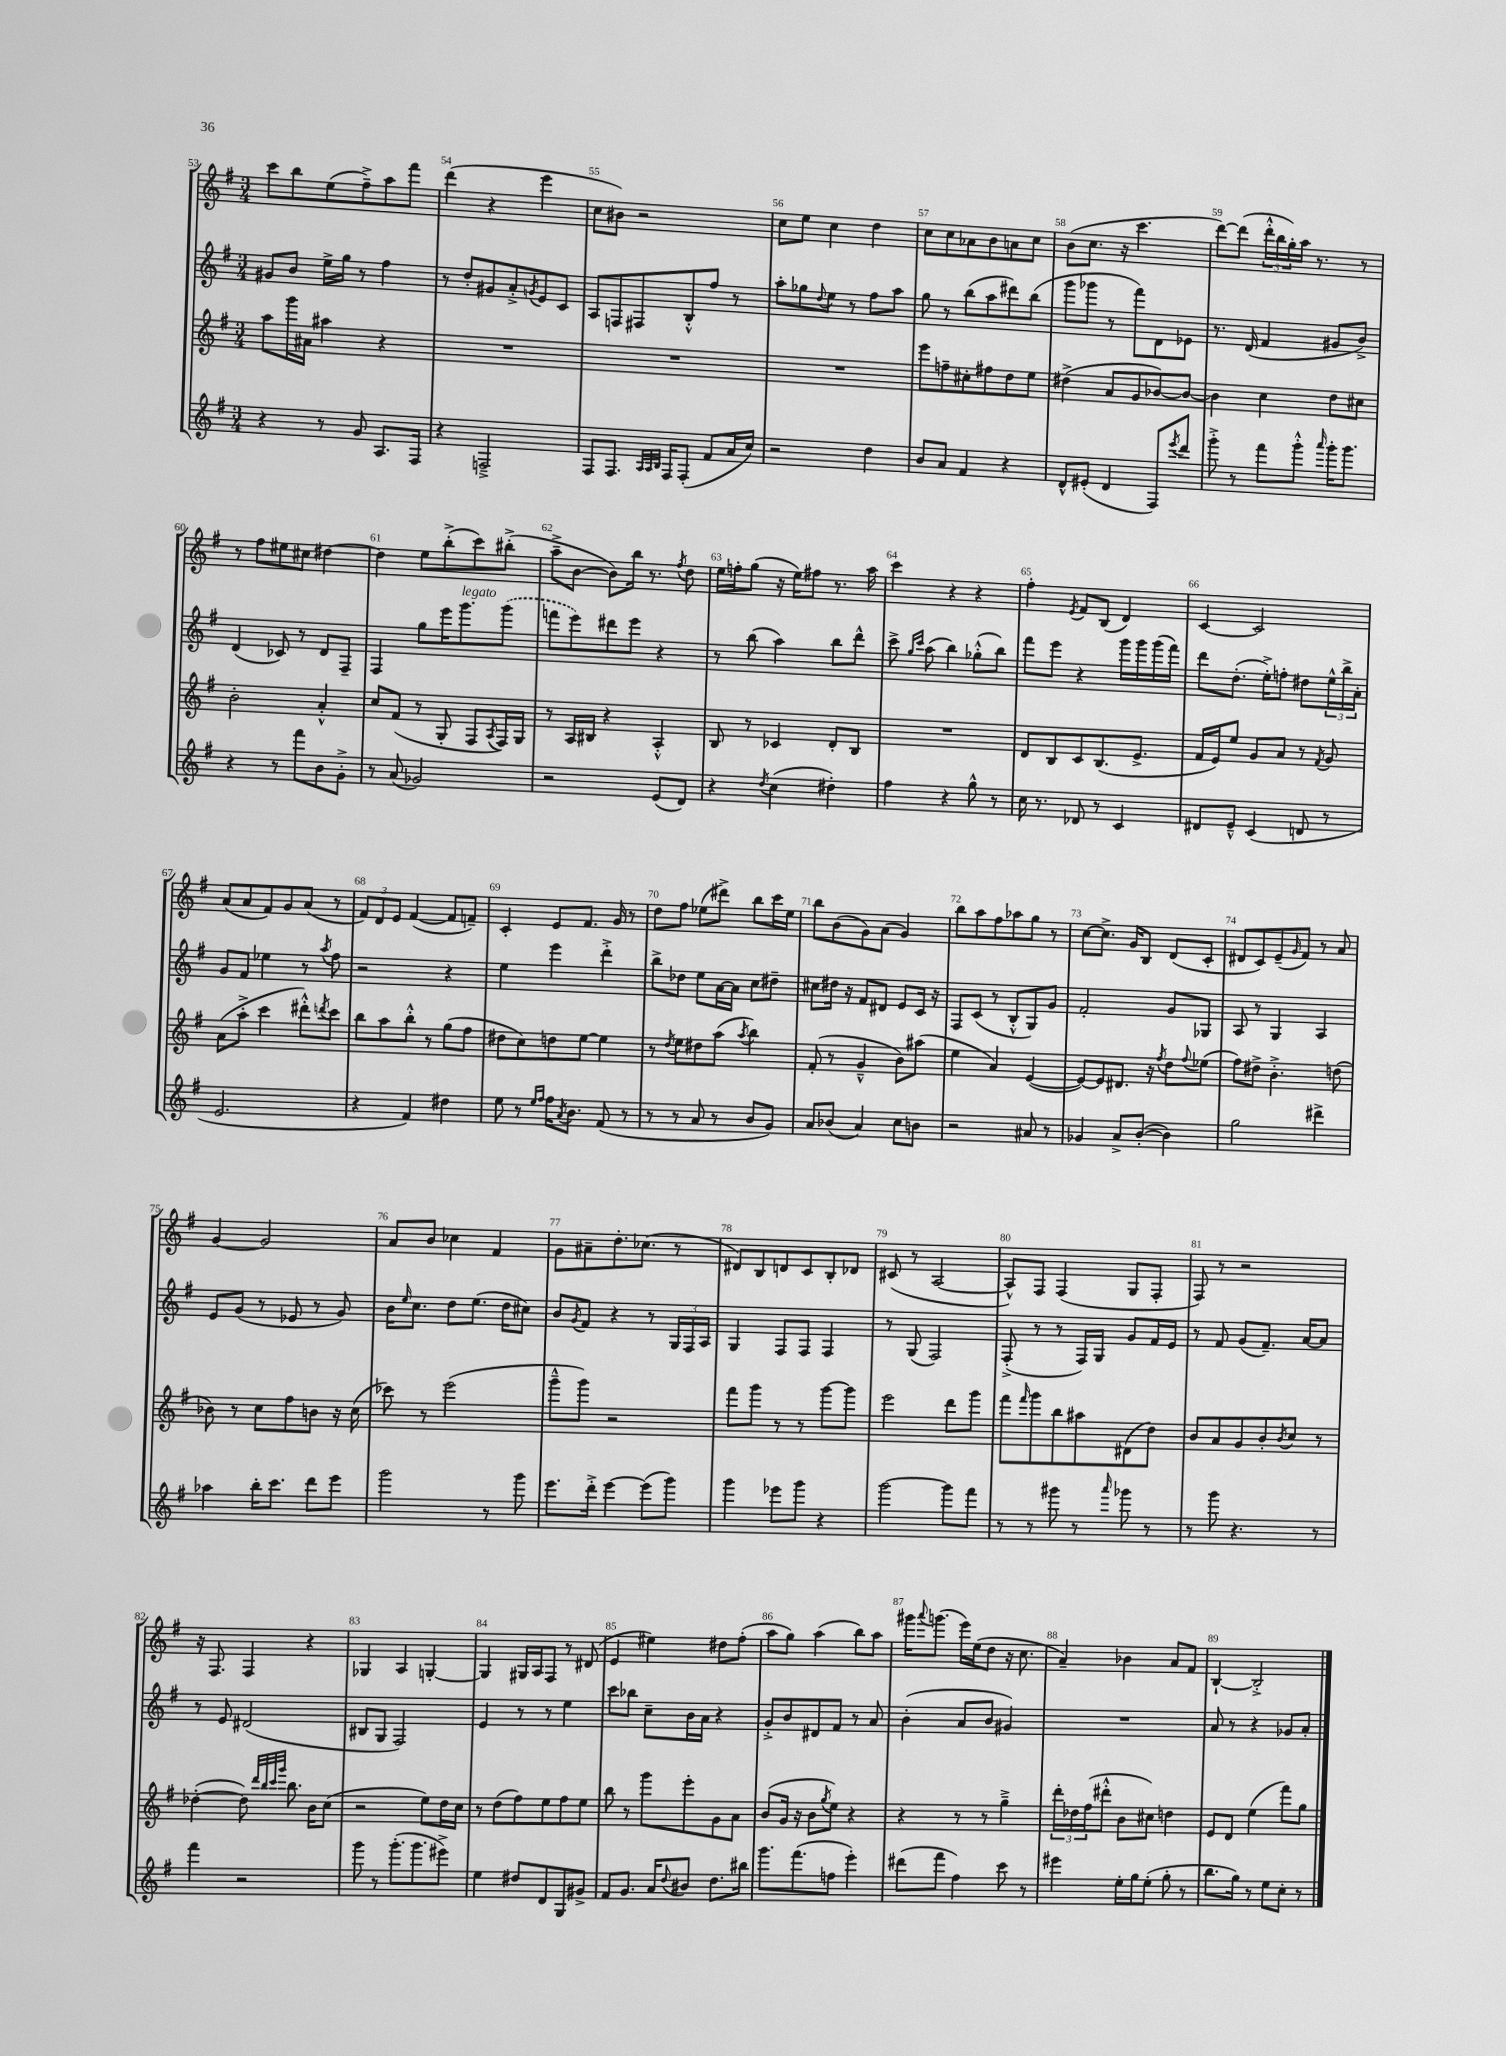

**kern	**kern	**kern	**kern
*staff4	*staff3	*staff2	*staff1
*clefG2	*clefG2	*clefG2	*clefG2
*k[f#]	*k[f#]	*k[f#]	*k[f#]
*M3/4	*M3/4	*M3/4	*M3/4
4r	8aa\L	8g#/L	8ccc\L
.	16ggg\L	8b/J	8bb\
.	16a#\JJ	.	.
8r	4aa#\	16ee^\LL	(8ee\
.	.	16gg\JJ	.
8g/	.	8r	8ff#~^\)
8.A/L	4r	4ff#\	8aa\
.	.	.	8fff#\J
16F#/Jk	.	.	.
=	=	=	=
4r	2.r	8r	(4ddd\
.	.	8dd'/L	.
2F~^/	.	8g#/	4r
.	.	8a'^/	.
.	.	8qg/	.
.	.	8e/	4eee\
.	.	8c/J	.
=	=	=	=
8F#/L	2.r	8A/L	8cc\L
8.F#/J	.	8F/	8b#\J)
.	.	8F#/	2r
32qqA/LLL	.	.	.
32qqA/	.	.	.
32qqB/JJJ	.	.	.
16F#/LK	.	.	.
(8F#'/J	.	8B'^^/	.
8f#/L	.	8ff#/J	.
16a/L	.	8r	.
16cc/JJ)	.	.	.
=	=	=	=
2r	2.r	8aa'\L	8cc\L
.	.	8gg-\	8ee\J
.	.	8qqdd/	.
.	.	8ee\J	4cc\
.	.	8r	.
4dd\	.	8ff#\L	4dd\
.	.	8aa\J	.
=	=	=	=
8b/L	8eee\L	8gg\	8cc\L
8a/J	8ff~\	8r	8cc\
4f#/	8cc#'\	(8bb\L	8a-\
.	8ff#\	8aa\	8b\
4r	8dd\	8ddd#\)	8a\
.	8ee\J	(8bb\J	8cc\J
=	=	=	=
8d^^/L	(4dd#^\	8ggg\L	(8b\L
(8e#'/J	.	8ggg-\J	8.cc\J
4d/	8a/L	8r	.
.	.	.	16r
.	8g/	8fff#\L)	4.ccc\
8F#/L)	[8b-/)	8d\	.
8qeee/	.	.	.
8ddd/J	8b-/_J	8e-\J	.
=	=	=	=
8ggg'^\	4b-\]	8.r	[8ddd\L)
8r	.	.	(8ddd\]J
.	.	(16d/	.
8fff#\L	4cc\	4f#/	24ddd'^^\LL
.	.	.	24bb\
.	.	.	24gg'\)
8ggg'^^\J	.	.	16aa\JJ
.	.	.	8.r
16qqaaa/	.	.	.
16ggg'\LK	8dd\L	8g#/L	.
8.ggg\J	.	.	.
.	8cc#\J	8b^/J)	8r
=	=	=	=
4r	2b'\	(4d/	8r
.	.	.	8ff#\L
8r	.	8c-/)	8ee#\
8fff#\L	.	8r	8cc#\J
8b\	4a'^^/	8d/L	[4dd#\
8g'^\J	.	8F#~/J	.
=	=	=	=
8r	8cc/L	4F#/	4dd#\]
(8a/	(8f#/J	.	.
2g-/)	8r	8gg\L	8ee\L
.	8G'/	16eee\K	(8bb'^\
.	.	8.ggg\	.
.	8F#/L	.	8ccc\)
.	8qA/	.	.
.	16F#/L)	(8ggg\J	(8bb#'^\J
.	16G/JJ	.	.
=	=	=	=
2r	8r	8fff\L	8aa~^\L
.	16A/LL	8eee\)	[8b\J
.	16B#/JJ	.	.
.	4r	8ddd#\	8b\]L)
.	.	8eee\J	16bb\Jk
.	.	.	8.r
(8e/L	4A'^^/	4r	.
.	.	.	8qff#/
8d/J)	.	.	8dd\
=	=	=	=
4r	8B/	8r	16ee\LL
.	.	.	16ff'\J
.	8r	(8bb\	(8gg\J
8qdd/	.	.	.
(4cc\	4c-/	4aa\)	16r
.	.	.	16ee\LK)
.	.	.	8ff#\J
4dd#'\)	8d'/L	8bb\L	8.r
.	8B/J	8ddd^^\J	.
.	.	.	16aa\
=	=	=	=
4ff#\	2.r	8ccc^\	4ccc\
.	.	16qqgg/LL	.
.	.	16qqccc/JJ	.
.	.	(8aa\	.
4r	.	4bb\)	4r
8gg^^\	.	(8gg-'^^\L	4r
8r	.	8bb\J)	.
=	=	=	=
16cc\	8d/L	8fff#\L	4ff#'\
8.r	.	.	.
.	8B/	8eee\J	.
.	.	.	8qe/
8d-/	8c/	4r	8f#/L
8r	(8.B/	.	(8B/J
4c/	.	16ggg\LL	4d/)
.	8.e^/J	16ggg\	.
.	.	(16ggg\	.
.	.	16fff#\JJ)	.
=	=	=	=
8d#/L	16f#/LL	8ddd\L	[4c/
.	16e/J)	.	.
8e~^^/J	8ee/J	(8.dd'\J	.
(4c/	8g/L	.	2c/]
.	.	16ee'^\LK)	.
.	8a/J	8ff'\J	.
8d/	8r	8dd#\L	.
.	8qf#/	.	.
8r	8g/	24ee^^\L	.
.	.	24bb^\	.
.	.	24a'\JJ	.
=	=	=	=
2.e/	(8a\L	8g/L	(8a/L
.	8aa'^\J	8f#/J	8a/
.	4ccc\	4ee-\	8f#/)
.	.	.	8g/
.	8ddd#'^^\L)	8r	(8a/J
.	8qddd/	8qaa/	.
.	8ccc\J	8ff#\	8r
=	=	=	=
4r	8bb\L	2r	12f#/L)
.	.	.	12d/
.	8aa\	.	.
.	.	.	12e/J
4f#/)	8bb'^^\J	.	([4f#/
.	8r	.	.
4dd#\	(8gg\L	4r	8f#/]L
.	8ff#\J	.	8f~/J)
=	=	=	=
8ee\	8dd#\L	4ee\	4c'/
8r	8cc\)	.	.
16qqee/LL	.	.	.
16qqff#/JJ	.	.	.
16ff#\LK	8dd\	4eee\	8e/L
8qa/	.	.	.
8.b\J	.	.	.
.	[8ee\J	.	8.f#/J
(8f#/	4ee\]	4ddd'^\	.
.	.	.	16g/
8r	.	.	8r
=	=	=	=
8r	8r	8bb^\L	8dd\L
.	8qdd/	.	.
8r	8ee\L	8dd-\J	8ff#\J
8a/	8dd#\	8ee\L	(8ee-\L
8r	(8aa\J	[16a\L	8ddd#^\J)
.	.	16a\]JJ	.
.	8qaa/	.	.
8b/L	4bb\)	8cc\L	8bb\L
8g/J)	.	8dd#~\J	16ccc\L
.	.	.	16ee-\JJ
=	=	=	=
8a/L	(8f#'/	8cc#\L	8bb\L
(8b-/J	8r	16dd#\Jk	(8b\
.	.	16r	.
4a/)	4g~^^/	8f#/L	8g\)
.	.	8d#/J	(8a\J
8cc\L	8b\L)	8e/L	4g/)
8b\J	(8aa#\J	16c/Jk	.
.	.	16r	.
=	=	=	=
2r	4ee\	8F#/L	8bb\L
.	.	(8c/J	8aa\
.	4a/)	8r	8ff#\
.	.	8B'^^/L	8aa-\
8a#/	([4e/	8G/)	8gg\J
8r	.	8g/J	8r
=	=	=	=
4g-/	8e/_L)	2f#'/	[8cc\L
.	8e/]	.	8.cc^\]J
8a^/L	8.d#/J	.	.
.	.	.	16g/LK
([8b'/J	.	.	8B/J
.	16r	.	.
.	8qff#/	.	.
4b\])	8dd\L	8g/L	(8d/L
.	8qqff#/	.	.
.	(8ee-\J	8G-/J	8c'/J
=	=	=	=
2gg\	8ff#\L)	8A/	8d#/L
.	8dd#^\J	8r	8c/)
.	4.b'^\	4G/	(8e~/
.	.	.	16qqg/
.	.	.	8f#/J)
4ddd#^\	.	4A/	8r
.	(8dd\	.	8a/
=	=	=	=
4aa-\	8b-\)	8e/L	[4g/
.	8r	(8g/J	.
16bb'\LK	8cc\L	8r	2g/]
8.ccc\J	.	.	.
.	8ff#\	8e-/	.
8ddd\L	8b\J	8r	.
8eee\J	16r	8g/)	.
.	(16cc\	.	.
=	=	=	=
2ggg\	8ccc-\)	16b\LK	8a/L
.	.	16qqee/	.
.	.	8.cc\J	.
.	8r	.	8b/J
.	(2eee\	8dd\L	4cc-\
.	.	(8.ee\J	.
8r	.	.	4f#/
.	.	16dd\LK	.
8ggg\	.	8cc#\J)	.
=	=	=	=
8.eee\L	8ggg~^^\L	8b/L	8g\L
.	.	8qg/	.
.	8ggg\J)	8f#/J	8a#~\
16ddd'^\Jk	.	.	.
[4eee\	2r	4r	8.dd'\
.	.	.	(8.cc-\J
(8eee\]L	.	8r	.
8ggg\J)	.	24G/LL	8r
.	.	24F#/	.
.	.	24A/JJ	.
=	=	=	=
4ggg\	8fff#\L	4G/	8d#/L)
.	8ggg\J	.	8B/
8eee-\L	8r	8F#/L	8d/
8ggg\J	8r	8F#/J	8c/
4r	[8ggg\L	4F#/	8B'/
.	8ggg\]J	.	8d-/J
=	=	=	=
[2ggg\	2eee\	8r	(8c#/
.	.	(8G/	8r
.	.	2F#/)	[2A/
8ggg\]L	8ddd\L	.	.
8fff#\J	8ggg\J	.	.
=	=	=	=
8r	8fff#\L	(8F#'^/	8A^^/]L)
.	16qqfff#/	.	.
8r	8ggg\	8r	8F#/J
8ggg#\	8bb\	8r	(4F#/
8r	8aa#\	16F#/LL)	.
.	.	16G/JJ	.
16qqaaa/	.	.	.
8ggg-\	(8d#\	8g/L	8G/L
8r	8dd\J)	16f#/L	8F#'/J
.	.	16e/JJ	.
=	=	=	=
8r	8b/L	8r	8F#/)
8ggg\	8a/	8f#/	8r
4.r	8g/	(8g/L	2r
.	8b'/	8.f#~/J)	.
.	8qb/	.	.
.	8cc/J	.	.
.	.	[16a/LK	.
8r	8r	8a/]J	.
=	=	=	=
4fff#\	([4dd-'\	8r	16r
.	.	.	8.F#/
.	.	8e/	.
2r	8dd-\])	(2d#/	4F#/
.	32qqddd/LLL	.	.
.	32qqbb/	.	.
.	32qqccc/	.	.
.	32qqggg/JJJ	.	.
.	8.bb\	.	.
.	.	.	4r
.	16b\LK	.	.
.	(8cc\J	.	.
=	=	=	=
8ggg\	2r	8B#/L	4G-/
8r	.	8G/J	.
(8.ggg'\L	.	2F#/)	4A/
8.ggg\	.	.	.
.	8ee\L)	.	[4G'/
8eee#^\J)	16dd\L	.	.
.	16cc\JJ	.	.
=	=	=	=
4ee\	8r	4e/	4G/]
.	(8dd\L	.	.
8dd#/L	8ff#\)	8r	16G#/LL
.	.	.	16A/J
8d/	8ee\	8r	8F#/J
8G/	8ff#\	4ee\	8r
8g#^/J	8ee\J	.	(8d#/
=	=	=	=
8f#/L	8bb\	8ccc\L	4e/
8.g/J	8r	8bb-\J	.
.	8ggg\L	8cc~\L	4ee#\)
16a/LK	.	.	.
8qqdd/	.	.	.
8b#/J	8eee'\	16b\L	.
.	.	16a\JJ	.
8.dd\L	8g\	4r	8dd#\L
.	8a\J	.	(8ff#'\J
16bb#\Jk	.	.	.
=	=	=	=
8.ggg\L	(8b/L	8g'^/L	8aa\L
.	16g/Jk	8b/	8gg\J)
(8.fff#\	16r	.	.
.	8b\L	8d#/	(4aa\
.	8qgg/	.	.
8ff\J	8ee\J)	8f#/J	.
4eee'\)	4r	8r	8bb\L)
.	.	8a/	8aa\J
=	=	=	=
(8ddd#\L	4r	(4b'\	16ggg#\LK
.	.	.	8qqaaa/
.	.	.	(8.ggg\J
8fff#\J	.	.	.
4ff#\)	8r	8a/L	16eee\LL)
.	.	.	(16ee\J
.	8r	8b/J	8dd\J
8ccc\	4gg~^\	4g#/)	16r
.	.	.	8.cc\
8r	.	.	.
=	=	=	=
4eee#\	24ddd'\LL	2.r	4a~/)
.	24dd-\	.	.
.	(24ff#\J	.	.
.	8ddd#'^^\J	.	.
16ee'\LL	8b\L	.	4b-\
16gg\J	.	.	.
(8ee'\J	8cc#\J)	.	.
8gg'\	4dd\	.	8a/L
8r	.	.	8f#/J
=	=	=	=
8.bb\L	8e/L	8a/	[4B`/
.	8d/J	8r	.
16gg\Jk)	.	.	.
8r	(4ee\	4r	2B'^/]
8ee\L	.	.	.
8cc'\J	8fff#\L)	8g-/L	.
8r	8gg\J	8a'/J	.
==	==	==	==
*-	*-	*-	*-
